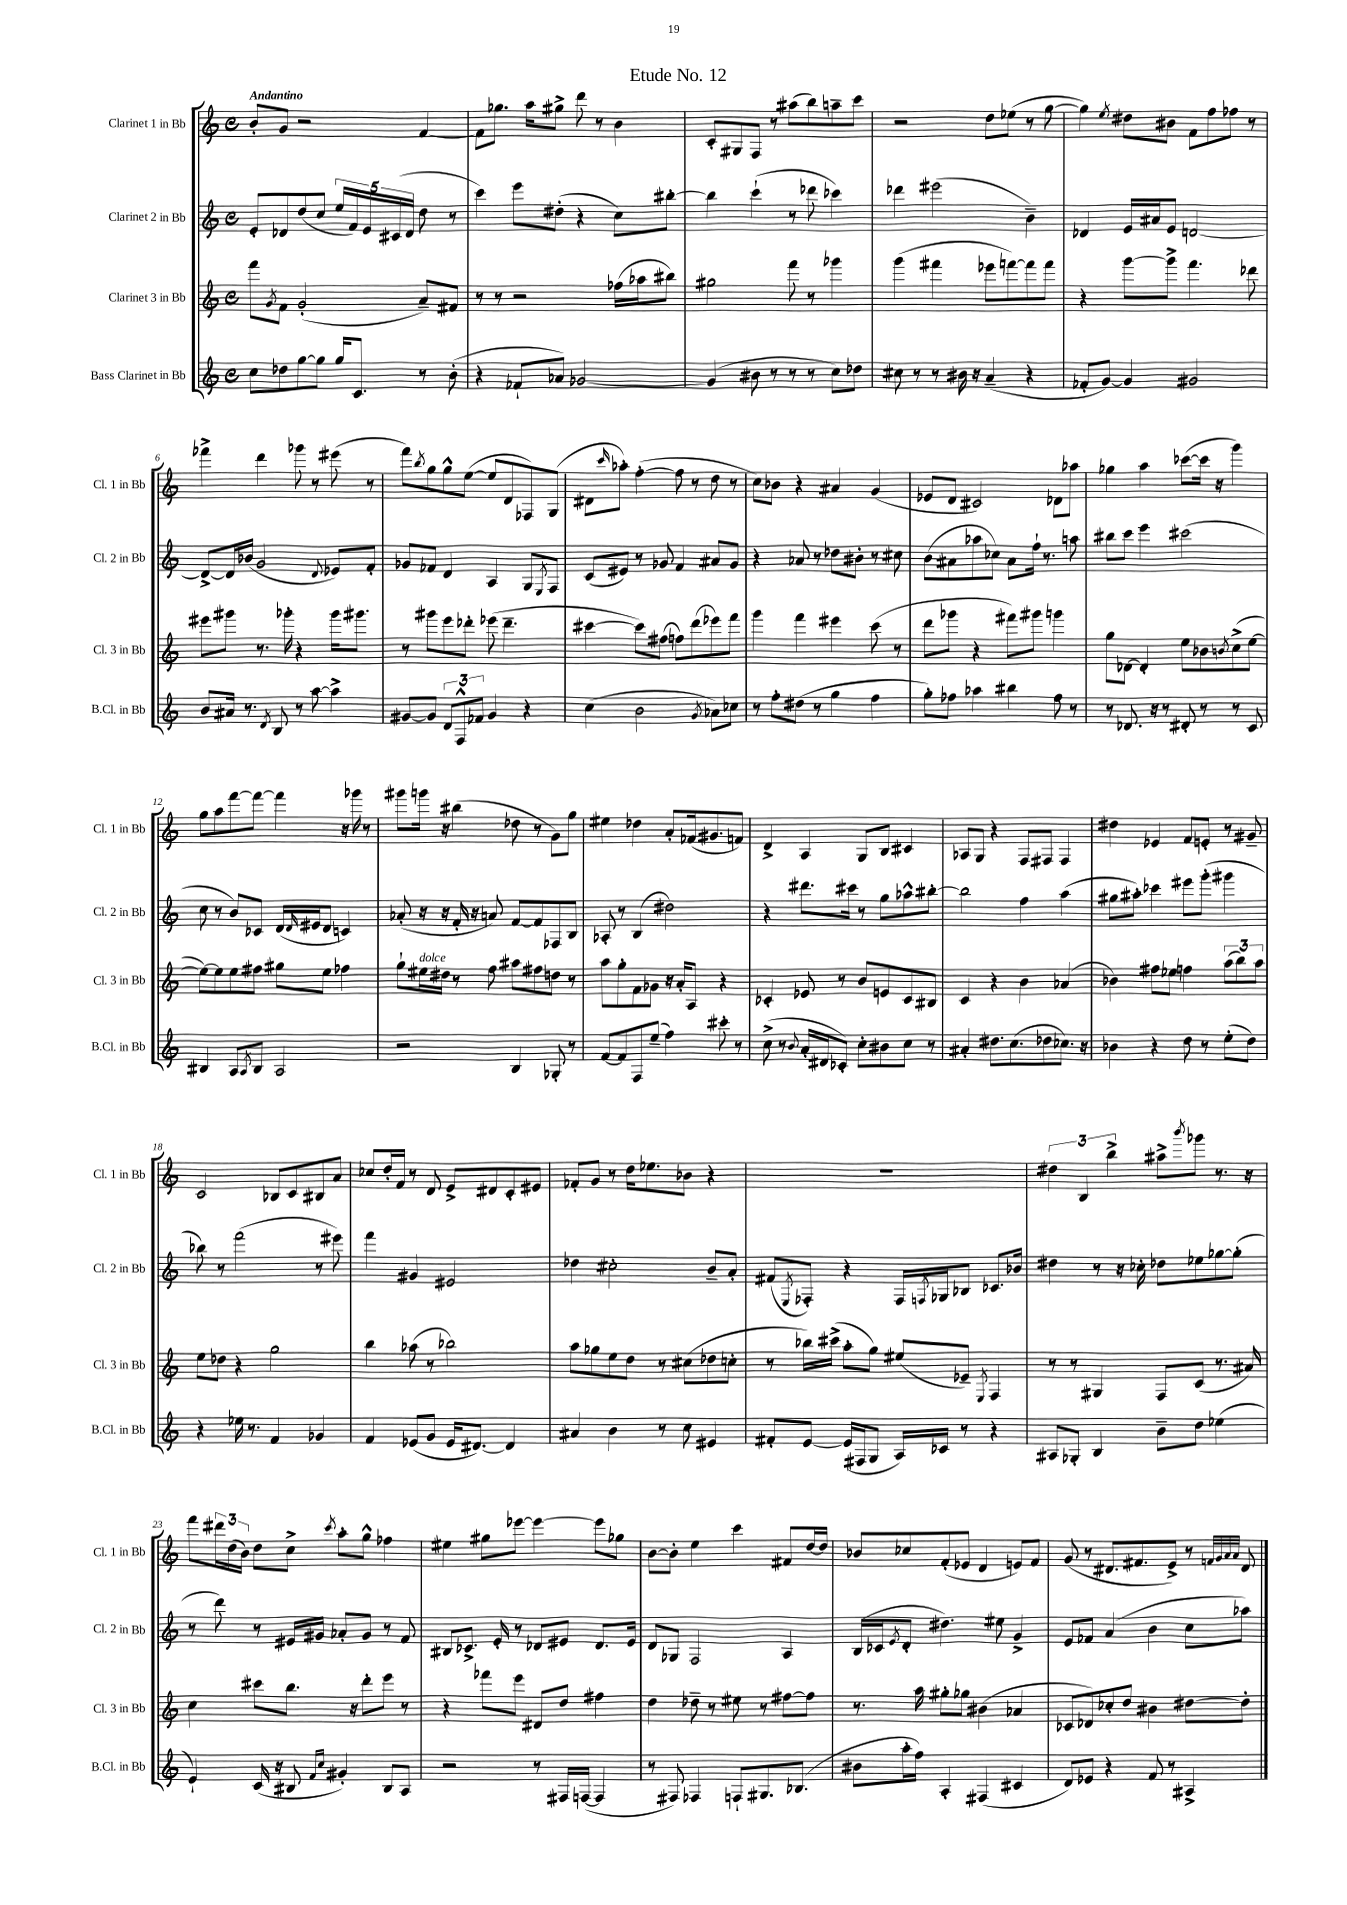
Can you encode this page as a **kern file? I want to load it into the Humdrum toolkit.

**kern	**kern	**kern	**kern
*part4	*part3	*part2	*part1
*staff4	*staff3	*staff2	*staff1
*I"Bass Clarinet in Bb	*I"Clarinet 3 in Bb	*I"Clarinet 2 in Bb	*I"Clarinet 1 in Bb
*I'B.Cl. in Bb	*I'Cl. 3 in Bb	*I'Cl. 2 in Bb	*I'Cl. 1 in Bb
*clefG2	*clefG2	*clefG2	*clefG2
*k[]	*k[]	*k[]	*k[]
*M4/4	*M4/4	*M4/4	*M4/4
*met(c)	*met(c)	*met(c)	*met(c)
=1	=1	=1	=1
!	!	!	!LO:TX:a:B:t=Andantino
8cc\L	8fff\L	8e'/L	8b'/L
.	8qg/	.	.
8dd-X\	8f\J	8d-X/	8g/J
[8gg\	(2g'/	(8dd/	2r
8gg\J]	.	8cc/J	.
16gg/KL	.	20ee/LL	.
.	.	20f/)	.
8.c/J	.	.	.
.	.	20e/	.
.	.	(20c#X/	.
.	.	20d-/JJ	.
8r	8a~/L)	8dd\	[4f/
(8b'\	8f#X/J	8r	.
=2	=2	=2	=2
4r	8r	4ccc\)	8f\L]
.	8r	.	8.gg-X\J
8f-X`/L	2r	8eee\L	.
.	.	.	16aa\KL
8a-X/J)	.	(8dd#X'\J	8gg#X^\J
[2g-X/	.	4r	8ddd\
.	.	.	8r
.	(16ff-X\LL	8cc\L)	4b\
.	16aa-X\J	.	.
.	8bb#X\J)	[8bb#X'\J	.
=3	=3	=3	=3
(4g-/]	2gg#X\	4bb#\]	8c'/L
.	.	.	8G#X/
8b#X\	.	(4ccc`\	8F/J
8r	.	.	8r
8r	8fff\	8r	(8aa#X\L
8r	8r	8ddd-X\	8bb\)
8cc\L)	4ggg-X\	4ccc-X\)	8aan~\
8dd-X\J	.	.	8ccc\J
=4	=4	=4	=4
8cc#X\	(4ggg\	4ddd-X\	2r
8r	.	.	.
8r	4fff#X\	(2eee#X\	.
16b#X\	.	.	.
16r	.	.	.
(4a~/	8eee-X\L	.	8dd\L
.	[8fffn\)	.	(8ee-X\J
4r	8fff\]	4b~\)	8r
.	8fff\J	.	[8gg\
=5	=5	=5	=5
8f-X'/L	4r	4d-X/	4gg\])
[8g/J)	.	.	.
.	.	.	8qee/
4g/]	[8ggg\L	16e/LL	8dd#X\L
.	.	16a#X/J	.
.	8ggg^\J]	8e/J	8b#X\J
2g#X/	4.fff\	[2dn/	8f\L
.	.	.	8ff\
.	.	.	8ff-X\J
.	8ddd-X\	.	8r
!!LO:LB:g=z
=6	=6	=6	=6
8b/L	8eee#X\L	8d^/L_	4fff-X^\
16a#X/Jk	8ggg#X\J	16d/L]	.
8.r	.	(16b-X/JJ	.
.	8.r	2g/	4ddd\
8qd/	.	.	.
8B/	.	.	.
.	16ggg-X'\	.	.
8r	4r	.	8ggg-X\
[8aa\	.	.	8r
.	.	8qqd/	.
4aa^\]	16ggg-\KL	8e-X/L)	(8eee#X\
.	8.ggg#X\J	.	.
.	.	8f'/J	8r
=7	=7	=7	=7
[8g#X/L	8r	8g-X/L	8fff\L)
.	.	.	8qbb/
8g#/J]	8ggg#X\L	8f-X/J	8gg\
12d/L	8eee\	4d/	8gg^^\
12F^^/	.	.	.
.	8ddd-X'\J	.	([8ee\J
12f-X/J	.	.	.
4g#/	(8eee-X\	4A/	8ee/L]
.	4.ddd-~\	.	8d/
4r	.	8G/L	8F-X/)
.	.	8qE/	.
.	.	8F/J	(8G/J
=8	=8	=8	=8
(4cc\	[4ccc#X\	(8c/L	8d#X\L
.	.	.	16qqccc/
.	.	8e#X/J)	8aa-X'\J)
2b\	8ccc#\L])	8r	([4ff'\
.	(8ff#X\J	8g-X/	.
.	8ffn\L)	4f/	8ff\]
.	(8ddd\	.	8r
8qg/	.	.	.
8a-X\L)	8eee-X\)	8a#X/L	8dd\
8cc-X\J	8fff\J	8g-/J	8r
=9	=9	=9	=9
8r	4ggg\	4r	8cc\L)
8ff'\L	.	.	8b-X\J
(8dd#X\J	4fff\	8a-X/	4r
8r	.	8r	.
4gg\	4eee#X\	8dd-X\L	4a#X/
.	.	8b#X'\J	.
4ff\	(8ccc\	8r	(4g/
.	8r	8cc#X\	.
=10	=10	=10	=10
8gg'\L)	8ddd\L	(8b\L	8e-X/L
8ff-X\J	8ggg-X\J	8a#X\	8d/J
4aa-X\	4r	8aa-X\	2c#X/)
.	.	8cc-X\J)	.
4bb#X\	8fff#X\L)	8a#\L	.
.	8ggg#X\J	16ff`\Jk	.
.	.	8.r	.
8ff-\	4gggn\	.	8d-X\L
8r	.	8aan\	8aa-X\J
=11	=11	=11	=11
8r	8gg\L	8bb#X\L	4gg-X\
8.d-X/	[8d-X\J	8ccc\J	.
.	4d-'/]	4eee\	4aa\
16r	.	.	.
8r	.	.	.
8d#X'/	8ee\L	(2ccc#X\	([8ccc-X\L
8r	8b-X\	.	16ccc-\Jk]
.	.	.	16r
.	8qbn/	.	.
8r	(8cc^\	.	4ggg\)
8c/	[8ee\J	.	.
!!LO:LB:g=z
=12	=12	=12	=12
4B#X/	8ee\L_)	8cc\	8gg\L
.	8ee\]	8r	8aa\
8A/L	8ee\	8b/L)	[8fff\
8qA/	.	.	.
8B#/J	8ff#X\J	8c-X/J	8fff\J_
2A/	8gg#X\L	(16d/LL	4fff\]
.	.	16qqd/	.
.	.	16e#X/J	.
.	8ee\J	8d/J	.
.	4ff-X\	4cn/)	16r
.	.	.	16ggg-X\
.	.	.	8r
=13	=13	=13	=13
2r	8gg`\L	(8a-X'/	8ggg#X\L
!	!LO:TX:a:i:t=dolce	!	!
.	16ee#X\L	16r	16gggn\Jk
.	16dd#X\JJ	16r	16r
.	8r	16f'/	(4bb#X\
.	.	16r	.
.	8ff\	8an/)	.
4B/	8aa#X\L	[8f/L	8dd-X\
.	8ff#X\	8f/]	8r
8G-X'/	8ddn\J	8F-X/	8g\L)
8r	8r	8B/J	8gg\J
=14	=14	=14	=14
[8f/L	8aa\L	8A-X'/	4ee#X\
8f/]	8gg'\	8r	.
8F/	8f\	(4B/	4dd-X\
(8ee~/J	8g-X\J	.	.
4ff\)	16r	2dd#X\)	8a'/L
.	16a'/KL	.	.
.	8A/J	.	(16f-X/k
.	.	.	8.g#X/
8ccc#X'\	4r	.	.
8r	.	.	8fn/J)
=15	=15	=15	=15
(8cc^\	4c-X'/	4r	4d^/
8r	.	.	.
8qqb/	.	.	.
16a'/LL	8e-X/	8.ddd#X\L	4A/
16d#X/J	.	.	.
8c-X'/J)	8r	.	.
.	.	16ccc#X\Jk	.
8cc'\L	8b/L	8r	8G/L
8b#X\	8en/	8gg\L	8B/J
8cc\J	8c-/	8aa-X^^\	4c#X/
8r	8B#X/J	[8bb#X'\J	.
=16	=16	=16	=16
4a#X'/	4c/	2bb#\]	8A-X/L
.	.	.	8G/J
8.dd#X\L	4r	.	4r
(8.cc\	.	.	.
.	4b\	4ff\	8F/L
8dd-X\	.	.	8F#X/J
8.cc-X\J)	(4a-X/	(4aa\	4F#/
16r	.	.	.
=17	=17	=17	=17
4b-X\	4b-X\)	8gg#X\L	4dd#X\
.	.	8aa#X'\J)	.
4r	8ff#X\L	4ccc-X\	4e-X/
.	8ee-X\J	.	.
8dd\	4ffn\	8eee#X\L	8f/L
8r	.	(8ggg'\J	8en'/J
(8ee'\L	(12aa\L	4ggg#X\	8r
.	12bb\)	.	.
8dd\J)	.	.	8g#X~/
.	12aa\J	.	.
!!LO:LB:g=z
=18	=18	=18	=18
4r	8ee\L	8bb-X\)	2c/
.	8dd-X\J	8r	.
16ee-X\	4r	(2fff\	.
8.r	.	.	.
4f/	2gg\	.	8B-X/L
.	.	.	8c/
4g-X/	.	8r	8B#X/
.	.	8eee#X\)	8a/J
=19	=19	=19	=19
4f/	4bb\	4fff\	8cc-X/L
.	.	.	16dd'/L
.	.	.	16f/JJ
(8e-X/L	(8aa-X\	4g#X/	8r
8g/J	8r	.	8d/
16e-/KL	2bb-X\)	2e#X/	8e^/L
[8.d#X/J)	.	.	.
.	.	.	8d#X/
4d#/]	.	.	8c'/
.	.	.	8e#X/J
=20	=20	=20	=20
4a#X/	8aa\L	4dd-X\	8f-X'/L
.	8gg-X\	.	8g/J
4b\	8ee\	2cc#X'\	8r
.	8dd\J	.	16dd\KL
.	.	.	8.ee-X\
8r	8r	.	.
8cc\	(8cc#X\L	.	8b-X\J
4e#X/	8dd-X\	8b~/L	4r
.	8ccn'\J	8a'/J	.
=21	=21	=21	=21
8f#X'/L	8r	(8f#X/L	1r
.	.	8qE/	.
[8e/J	16bb-X\LL)	8F-X'/J)	.
.	(16ccc#X^\JJ	.	.
(16e/LL]	8aa'\L	4r	.
16F#X/J	.	.	.
8G/J	8gg\J)	.	.
16A/LL)	(8ee#X/L	16F-/LL	.
.	.	8qFn/	.
16c-X/JJ	.	16G-X/J	.
8r	8e-X~/J)	8B-X/J	.
.	8qE/	.	.
4r	4F/	8.c-X/L	.
.	.	16b-X/Jk	.
=22	=22	=22	=22
8A#X/L	8r	4dd#X\	6dd#X\
8G-X'/J	8r	.	.
.	.	.	6B/
4B/	4G#X/	8r	.
.	.	.	6bb^\
.	.	16r	.
.	.	16cc-X'\	.
8b~\L	8F/L	8dd-X\L	8aa#X^\L
.	.	.	8qbbb/
8dd\J	(8c/J	8ee-X\	8ggg-X\J
(4ee-X\	8.r	[8gg-X\	8.r
.	.	(8gg-'\J]	.
.	16a#X/)	.	16r
!!LO:LB:g=z
=23	=23	=23	=23
4e`/)	4cc\	8r	8fff\L
.	.	8ddd\)	24ddd#X\L
.	.	.	(24dd\
.	.	.	24b\JJ)
(16c/	8ccc#X\L	8r	8dd\L
16r	.	.	.
8B#X/	8.bb\J	16e#X/LL	8cc^\J
.	.	16g#X/JJ	.
16qqf/LL	.	.	.
16qqcc/JJ	.	.	8qccc/
4g#X'/)	.	8a-X'/L	8aa'\L
.	16r	.	.
.	8ddd'\L	8g#/J	8gg^^\J
8B#/L	8eee\J	8r	4ff-X\
8A/J	8r	8f/	.
=24	=24	=24	=24
2r	4r	8B#X/L	4ee#X\
.	.	8.c-X^/J	.
.	8fff-X\L	.	8gg#X\L
.	.	16e'/	.
.	8eee\J	8r	[8eee-X\J
8r	8d#X/L	8d-X/L	4eee-\_
16F#X/LL	8dd/J	8e#X/J	.
([16Fn/JJ	.	.	.
4F/]	4ff#X\	8.d-/L	8eee-\L]
.	.	.	8gg-X\J
.	.	16e#/Jk	.
=25	=25	=25	=25
8r	4dd\	8d/L	[8b\L
8F#X/)	.	8G-X/J	8b'\J]
4F-X/	8dd-X~\	2F/	4ee\
.	8r	.	.
8Fn`/L	8ee#X\	.	4ccc\
8.G#X/	8r	.	.
.	[8ff#X\L	4A/	8f#X/L
(8.B-X/J	.	.	.
.	8ff#\J]	.	[16dd/L
.	.	.	16dd/JJ]
=26	=26	=26	=26
8b#X\L	8.r	(16B/LL	8b-X/L
.	.	16c-X/J	.
.	.	8qe/	.
16aa'\L	.	8d'/J	8cc-X/
16ff\JJ)	16aa\	.	.
4A'/	8gg#X'\L	4.dd#X\)	(8f'/
.	8gg-X\J	.	8e-X/J
(4F#X/	(4b#X\	.	4d/
.	.	8ee#X\	.
4c#X/	4a-X/	4g^/	8en/L)
.	.	.	8f/J
=27	=27	=27	=27
8d/L)	8c-X/L	8e/L	(8g/
8e-X/J	8d-X/)	8f-X/J	8r
4r	8cc-X'/	(4a/	8.d#X/L
.	8dd/J	.	.
.	.	.	8.f#X/
8f/	4b#X\	4b\	.
8r	.	.	8e^/J)
4A#X^/	[8dd#X\L	8cc\L	8r
.	.	.	32qqfn/LLL
.	.	.	32qqg/
.	.	.	32qqa/
.	.	.	32qqa/JJJ
.	8dd#'\J]	8aa-X\J)	8d#/
==	==	==	==
*-	*-	*-	*-
